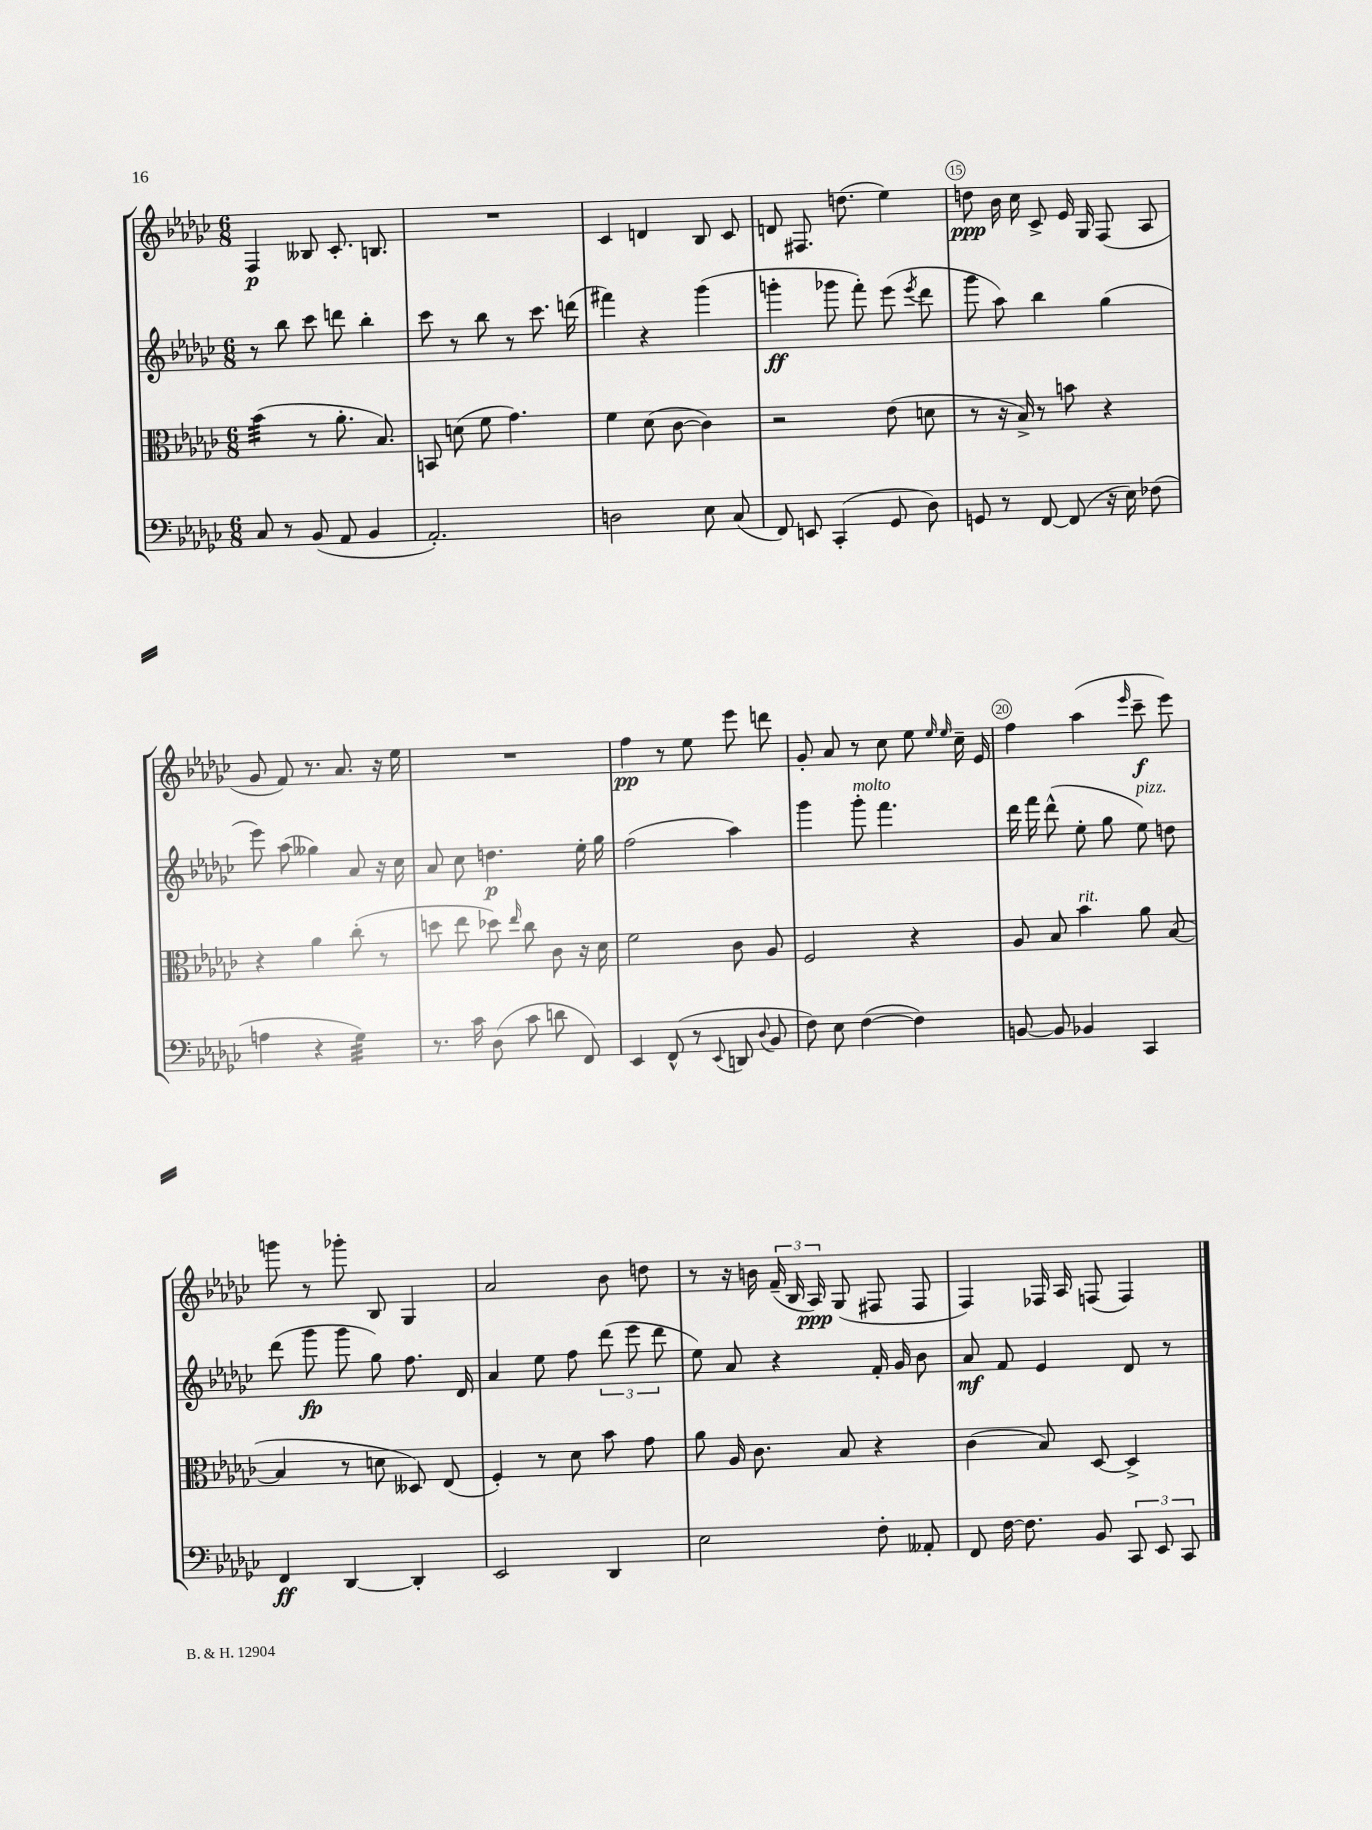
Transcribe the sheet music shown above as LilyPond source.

<<
\new StaffGroup <<
\new Staff = "s0" {
    \clef treble \key ges \major \numericTimeSignature \time 6/8
    \autoBeamOff f4\p beses8 ces'8.-. b8. |
    R2. |
    ces'4 d'4 bes8 ces'8 |
    d'8 fis8. d''8.( ees''4) |
    d''8\ppp bes'16 ces''16 ces'8-> ees'16 ges16 f8( aes8 |
    ges'8 f'8) r8. aes'8. r16 ees''16 |
    R2. |
    f''4\pp r8 ees''8 ees'''8 d'''8 |
    ges'8-. aes'8 r8 ces''8 ees''8 \grace { ees''16 ees''16 } ces''16-- ees'16 |
    f''4 aes''4( \grace { ees'''16 } ces'''8--\f ees'''8) |
    g'''8 r8 ges'''8-. bes8 ges4 |
    aes'2 bes'8 d''8 |
    r8 r16 b'16 \tuplet 3/2 { f'16--( bes16 aes16\ppp) } ges8( fis8 fis8 |
    f4) fes16 aes16 f8( f4) \bar "|." |
}
\new Staff = "s1" {
    \clef treble \key ges \major \numericTimeSignature \time 6/8
    \autoBeamOff r8 bes''8 ces'''8 d'''8 bes''4-. |
    ces'''8 r8 bes''8 r8 ces'''8. d'''16( |
    fis'''4) r4 ges'''4( |
    g'''4-.\ff ges'''8 f'''8-.) ees'''8( \acciaccatura { ees'''8 } des'''8 |
    ges'''8 aes''8) bes''4 ges''4( |
    ees'''8) aes''8( geses''4) aes'8 r16 ces''16 |
    aes'8 ces''8 d''4.\p ees''16-. ges''16 |
    f''2( aes''4) |
    ges'''4 ges'''8-.^\markup { \italic "molto" } f'''4. |
    des'''16 f'''16 des'''8-^( ees''8-. ges''8 ees''8^\markup { \italic "pizz." }) d''8 |
    des'''8( ges'''8\fp ges'''8 ges''8) f''8. des'16 |
    aes'4 ees''8 f''8 \tuplet 3/2 { des'''8( ees'''8 des'''8 } |
    ees''8) aes'8 r4 f'16-. ges'16 bes'8 |
    aes'8\mf f'8 ees'4 des'8 r8 \bar "|." |
}
\new Staff = "s2" {
    \clef alto \key ges \major \numericTimeSignature \time 6/8
    \autoBeamOff bes'4:32( r8 aes'8.-. bes8.) |
    b,8 d'8( f'8 ges'4.) |
    f'4 des'8( ces'8~ ces'4) |
    r2 ees'8( d'8 |
    r8 r16 bes16->) r8 b'8 r4 |
    r4 aes'4 ces''8-.( r8 |
    d''8 ees''8 des''8) \grace { ees''16 } ces''8 ces'8 r16 des'16 |
    f'2 ces'8 aes8 |
    f2 r4 |
    aes8 bes8 bes'4^\markup { \italic "rit." } aes'8 bes8~( |
    bes4 r8 d'8 deses8) ees8( |
    f4-.) r8 des'8 bes'8 ges'8 |
    aes'8 aes16 ces'8. bes8 r4 |
    ces'4( bes8) des8~ des4-> \bar "|." |
}
\new Staff = "s3" {
    \clef bass \key ges \major \numericTimeSignature \time 6/8
    \autoBeamOff ces8 r8 bes,8( aes,8 bes,4 |
    aes,2.-.) |
    d2 ees8 ces8( |
    f,8) e,8 ces,4-.( ges,8 des8) |
    g,8 r8 f,8~ f,8( r16 ees16) fes8( |
    a4 r4 ges4:32) |
    r8. ces'16 des8( ces'8 d'8 f,8) |
    ees,4 f,8-^( r8 \appoggiatura { ees,8 } d,8 \appoggiatura { des8 } bes,8 |
    f8) ees8 f4~( f4) |
    b,8~ b,8 bes,4 ces,4 |
    f,4\ff des,4~ des,4-. |
    ees,2 des,4 |
    ees2 f8-. aeses,8-. |
    f,8 f16~ f8. bes,8 \tuplet 3/2 { ces,8 ees,8 ces,8 } \bar "|." |
}
>>
>>
\layout { \context { \Score currentBarNumber = #11 \override BarNumber.break-visibility = ##(#f #t #t) barNumberVisibility = #(every-nth-bar-number-visible 5) \override BarNumber.stencil = #(make-stencil-circler 0.1 0.3 ly:text-interface::print) } }
